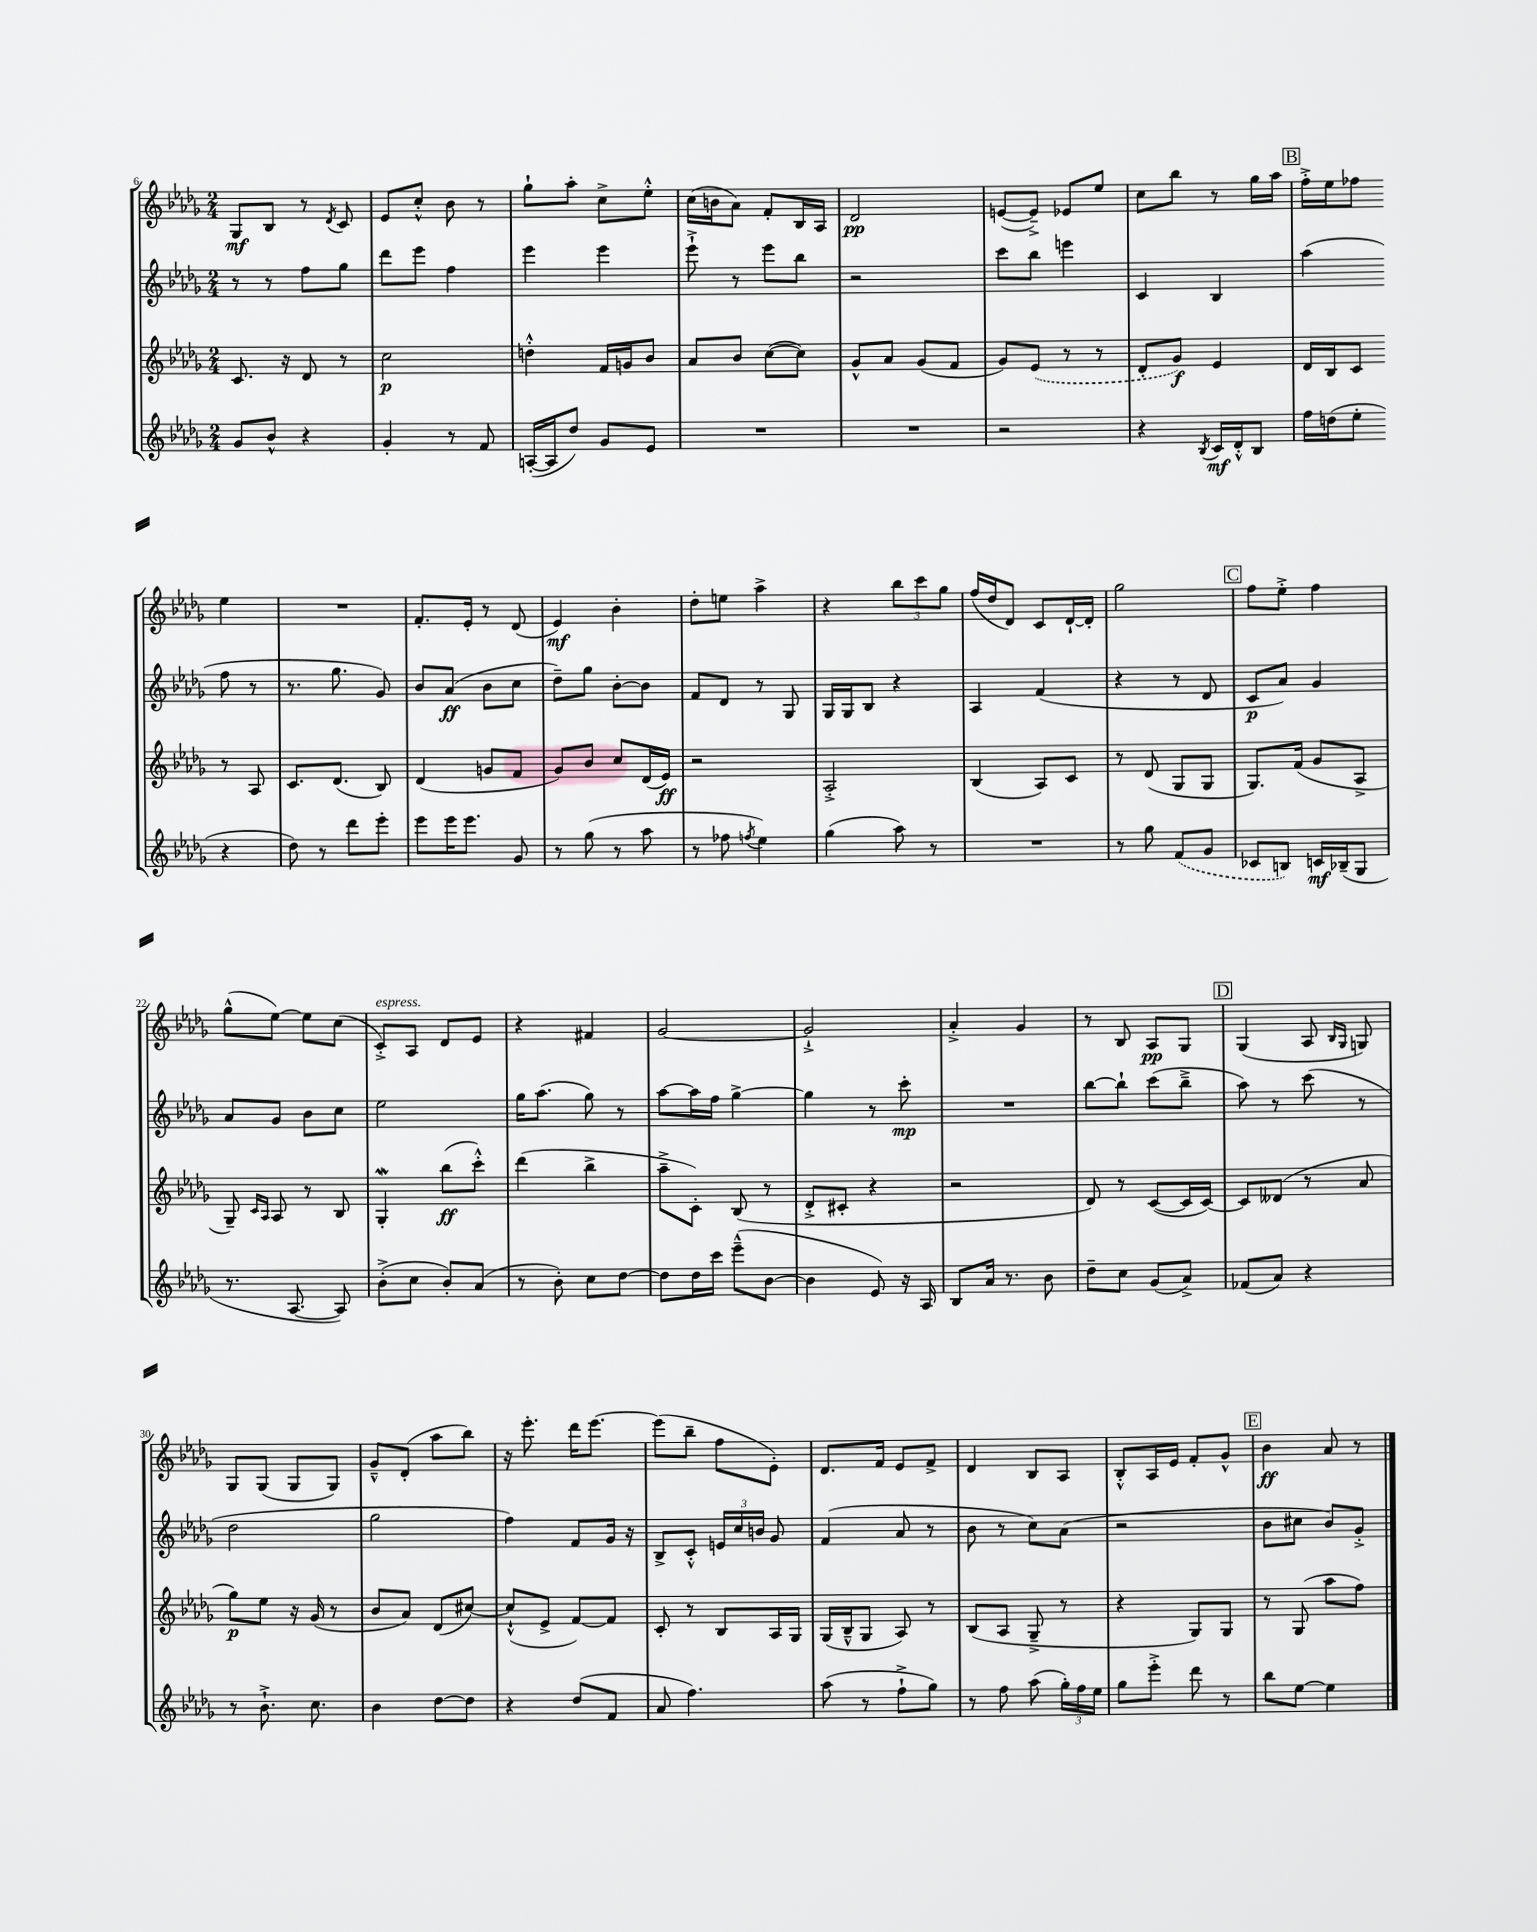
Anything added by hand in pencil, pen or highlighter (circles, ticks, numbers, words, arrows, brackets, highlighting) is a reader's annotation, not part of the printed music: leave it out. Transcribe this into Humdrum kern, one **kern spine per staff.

**kern	**dynam	**kern	**dynam	**kern	**dynam	**kern	**dynam
*part4	*part4	*part3	*part3	*part2	*part2	*part1	*part1
*staff4	*staff4	*staff3	*staff3	*staff2	*staff2	*staff1	*staff1
*clefG2	*	*clefG2	*	*clefG2	*	*clefG2	*
*k[b-e-a-d-g-]	*	*k[b-e-a-d-g-]	*	*k[b-e-a-d-g-]	*	*k[b-e-a-d-g-]	*
*M2/4	*	*M2/4	*	*M2/4	*	*M2/4	*
=6	=6	=6	=6	=6	=6	=6	=6
8g-/L	.	8.c/	.	8r	.	8G-/L	mf
8b-^^/J	.	.	.	8r	.	8B-/J	.
.	.	16r	.	.	.	.	.
4r	.	8d-/	.	8ff\L	.	8r	.
.	.	.	.	.	.	8qd-/	.
.	.	8r	.	8gg-\J	.	8c/	.
=7	=7	=7	=7	=7	=7	=7	=7
4g-'/	.	2cc\	p	8ddd-\L	.	8e-/L	.
.	.	.	.	8eee-\J	.	8cc'^^/J	.
8r	.	.	.	4ff\	.	8b-\	.
8f/	.	.	.	.	.	8r	.
=8	=8	=8	=8	=8	=8	=8	=8
([16An'/LL	.	4ddn'^^\	.	4eee-\	.	8gg-`\L	.
16A/J]	.	.	.	.	.	.	.
8dd-/J)	.	.	.	.	.	8aa-'\J	.
8g-/L	.	16f/LL	.	4eee-\	.	8cc^\L	.
.	.	16gn/J	.	.	.	.	.
8e-/J	.	8b-/J	.	.	.	8ee-'^^\J	.
=9	=9	=9	=9	=9	=9	=9	=9
2r	.	8a-/L	.	8eee-`^\	.	(16cc\LL	.
.	.	.	.	.	.	16bn\J	.
.	.	8b-/J	.	8r	.	8a-\J)	.
.	.	([8cc\L	.	8eee-\L	.	8f'/L	.
.	.	8cc\J])	.	8bb-\J	.	16B-/L	.
.	.	.	.	.	.	16A-/JJ	.
=10	=10	=10	=10	=10	=10	=10	=10
2r	.	8g-^^/L	.	2r	.	2d-/	pp
.	.	8a-/J	.	.	.	.	.
.	.	(8g-/L	.	.	.	.	.
.	.	8f/J	.	.	.	.	.
=11	=11	=11	=11	=11	=11	=11	=11
2r	.	8g-/L)	.	8ccc\L	.	([8en/L	.
.	.	(8e-/J	.	8bb-\J	.	8e~^/J])	.
.	.	8r	.	4eeen\	.	8e-X/L	.
.	.	8r	.	.	.	8ee-/J	.
=12	=12	=12	=12	=12	=12	=12	=12
4r	.	8d-'/L	.	4c/	.	8cc\L	.
.	.	8g-/J)	f	.	.	8bb-\J	.
8qB-/	.	.	.	.	.	.	.
16c/LL	mf	4e-/	.	4B-/	.	8r	.
16d-'^^/J	.	.	.	.	.	.	.
8B-/J	.	.	.	.	.	16gg-\LL	.
.	.	.	.	.	.	16aa-\JJ	.
!!LO:REH:place=s1:t=B
=13	=13	=13	=13	=13	=13	=13	=13
16ff\LL	.	16d-/LL	.	(4aa-\	.	16ff'^\LL	.
(16ddn\J	.	16B-/J	.	.	.	16ee-\J	.
8ee-'\J	.	8c/J	.	.	.	8ff-X\J	.
4r	.	8r	.	8ff\	.	4ee-\	.
.	.	8A-/	.	8r	.	.	.
!!LO:LB:g=z
=14	=14	=14	=14	=14	=14	=14	=14
8dd-\)	.	8.c/L	.	8.r	.	2r	.
8r	.	.	.	.	.	.	.
.	.	(8.d-/J	.	8.gg-\	.	.	.
8ddd-\L	.	.	.	.	.	.	.
8eee-'\J	.	8B-/)	.	8g-/)	.	.	.
=15	=15	=15	=15	=15	=15	=15	=15
8eee-\L	.	(4d-/	.	8b-/L	.	8.f'/L	.
16eee-\K	.	.	.	(8a-/J	ff	.	.
8.eee-\J	.	.	.	.	.	16e-'/Jk	.
.	.	8gn/L	.	8b-\L	.	8r	.
8g-/	.	8f/J	.	8cc\J	.	(8d-/	.
=16	=16	=16	=16	=16	=16	=16	=16
8r	.	8g-/L)	.	8dd-~\L)	.	4e-/)	mf
(8gg-\	.	8b-/J	.	8gg-\J	.	.	.
8r	.	8cc/L	.	[8b-'\L	.	4b-'\	.
8aa-\	.	(16d-/L	.	8b-\J]	.	.	.
.	.	16e-/JJ)	ff	.	.	.	.
=17	=17	=17	=17	=17	=17	=17	=17
8r	.	2r	.	8f/L	.	8dd-'\L	.
8ff-X\	.	.	.	8d-/J	.	8een\J	.
8qffn/	.	.	.	.	.	.	.
4ee-\)	.	.	.	8r	.	4aa-^\	.
.	.	.	.	8G-/	.	.	.
=18	=18	=18	=18	=18	=18	=18	=18
(4gg-\	.	2A-'^/	.	16G-/LL	.	4r	.
.	.	.	.	16G-/J	.	.	.
.	.	.	.	8B-/J	.	.	.
8aa-\)	.	.	.	4r	.	12bb-\L	.
.	.	.	.	.	.	12ccc\	.
8r	.	.	.	.	.	.	.
.	.	.	.	.	.	12gg-\J	.
=19	=19	=19	=19	=19	=19	=19	=19
2r	.	(4B-/	.	4A-/	.	(16ff/LL	.
.	.	.	.	.	.	16dd-/J	.
.	.	.	.	.	.	8d-/J)	.
.	.	8A-/L)	.	(4f/	.	8c/L	.
.	.	8c/J	.	.	.	[16d-`/L	.
.	.	.	.	.	.	16d-'/JJ]	.
=20	=20	=20	=20	=20	=20	=20	=20
8r	.	8r	.	4r	.	2gg-\	.
8gg-\	.	(8d-/	.	.	.	.	.
(8f/L	.	8G-/L	.	8r	.	.	.
8g-/J	.	8G-/J	.	8d-/	.	.	.
!!LO:REH:place=s1:t=C
=21	=21	=21	=21	=21	=21	=21	=21
8c-X/L	.	8.G-/L)	.	8c/L	p	8ff\L	.
8Bn/J)	.	.	.	8a-/J)	.	8ee-'^\J	.
.	.	(16f/Jk	.	.	.	.	.
16cn/LL	mf	8g-/L	.	4g-/	.	4ff\	.
(16B-X~/J	.	.	.	.	.	.	.
8G-/J	.	8A-^/J	.	.	.	.	.
!!LO:LB:g=z
=22	=22	=22	=22	=22	=22	=22	=22
8.r	.	8G-~/)	.	8a-/L	.	(8gg-^^\L	.
.	.	16qqc/LL	.	.	.	.	.
.	.	16qqA-/JJ	.	.	.	.	.
.	.	8A-/	.	8g-/J	.	[8ee-\J)	.
[8.A-/	.	.	.	.	.	.	.
.	.	8r	.	8b-\L	.	8ee-\L]	.
8A-/])	.	8B-/	.	8cc\J	.	(8cc\J	.
=23	=23	=23	=23	=23	=23	=23	=23
!	!	!	!	!	!	!LO:TX:a:i:t=espress.	!
(8b-'^\L	.	4G-w'/	.	2ee-\	.	8c'^/L)	.
8cc\J	.	.	.	.	.	8A-/J	.
8b-'/L)	.	(8bb-\L	ff	.	.	8d-/L	.
(8a-/J	.	8ccc'^^\J)	.	.	.	8e-/J	.
=24	=24	=24	=24	=24	=24	=24	=24
8r	.	(4ddd-\	.	16gg-\KL	.	4r	.
.	.	.	.	(8.aa-\J	.	.	.
8b-'\)	.	.	.	.	.	.	.
8cc\L	.	4bb-^\	.	8gg-\)	.	4f#X/	.
[8dd-\J	.	.	.	8r	.	.	.
=25	=25	=25	=25	=25	=25	=25	=25
8dd-\L]	.	8aa-~^\L	.	[8aa-\L	.	[2g-/	.
16dd-\L	.	8c'\J)	.	16aa-\L]	.	.	.
16ccc\JJ	.	.	.	16ff\JJ	.	.	.
(8eee-~^^\L	.	(8B-/	.	[4gg-^\	.	.	.
[8b-\J	.	8r	.	.	.	.	.
=26	=26	=26	=26	=26	=26	=26	=26
4b-\]	.	8d-'^/L	.	4gg-\]	.	2g-`^/]	.
.	.	8c#X'/J	.	.	.	.	.
8e-/)	.	4r	.	8r	.	.	.
16r	.	.	.	8ccc'\	mp	.	.
16A-/	.	.	.	.	.	.	.
=27	=27	=27	=27	=27	=27	=27	=27
8B-/L	.	2r	.	2r	.	4a-'^/	.
16a-/Jk	.	.	.	.	.	.	.
8.r	.	.	.	.	.	.	.
.	.	.	.	.	.	4g-/	.
8b-\	.	.	.	.	.	.	.
=28	=28	=28	=28	=28	=28	=28	=28
8dd-~\L	.	8d-/)	.	[8bb-\L	.	8r	.
8cc\J	.	8r	.	8bb-`\J]	.	8B-/	.
(8g-/L	.	([8c/L	.	(8ccc\L	.	8A-/L	pp
8a-^/J)	.	16c/L]	.	8bb-~^\J	.	8G-/J	.
.	.	[16c/JJ)	.	.	.	.	.
!!LO:REH:place=s1:t=D
=29	=29	=29	=29	=29	=29	=29	=29
(8f-X/L	.	8c/L]	.	8aa-\)	.	(4G-/	.
8a-/J)	.	(8d--X/J	.	8r	.	.	.
4r	.	8r	.	(8ccc\	.	8A-/	.
.	.	.	.	.	.	16qqB-/LL	.
.	.	.	.	.	.	16qqG-/JJ	.
.	.	8a-/	.	8r	.	8Gn/)	.
!!LO:LB:g=z
=30	=30	=30	=30	=30	=30	=30	=30
8r	.	8gg-\L)	p	2dd-\	.	8G-/L	.
8.b-`^\	.	8ee-\J	.	.	.	(8G-/J	.
.	.	16r	.	.	.	8G-/L	.
8.cc\	.	(16g-/	.	.	.	.	.
.	.	8r	.	.	.	8G-/J)	.
=31	=31	=31	=31	=31	=31	=31	=31
4b-\	.	8b-/L	.	2gg-\	.	8g-~^^/L	.
.	.	8a-/J)	.	.	.	(8d-'/J	.
[8dd-\L	.	(8d-/L	.	.	.	8aa-\L	.
8dd-\J]	.	[8cc#X/J)	.	.	.	8bb-\J)	.
=32	=32	=32	=32	=32	=32	=32	=32
4r	.	(8cc#`^^/L]	.	4ff\)	.	16r	.
.	.	.	.	.	.	8.eee-'\	.
.	.	8e-^/J	.	.	.	.	.
(8dd-/L	.	[8f/L)	.	8f/L	.	16ddd-\KL	.
.	.	.	.	.	.	[8.eee-\J	.
8f/J	.	8f/J]	.	16g-/Jk	.	.	.
.	.	.	.	16r	.	.	.
=33	=33	=33	=33	=33	=33	=33	=33
8a-/	.	8c'/	.	8B-^/L	.	(8eee-\L]	.
4.ff\)	.	8r	.	8c'^^/J	.	8bb-~\J	.
.	.	8B-/L	.	24en/LL	.	8ff\L	.
.	.	.	.	24cc/	.	.	.
.	.	.	.	24bn/JJ	.	.	.
.	.	16A-/L	.	8g-/	.	8e-'\J)	.
.	.	16G-/JJ	.	.	.	.	.
=34	=34	=34	=34	=34	=34	=34	=34
(8aa-\	.	(16G-/LL	.	(4f/	.	8.d-/L	.
.	.	16B-~^^/J	.	.	.	.	.
8r	.	8G-/J	.	.	.	.	.
.	.	.	.	.	.	16f/Jk	.
8ff`^\L	.	8A-/)	.	8a-/	.	8e-/L	.
8gg-\J)	.	8r	.	8r	.	8f^/J	.
=35	=35	=35	=35	=35	=35	=35	=35
8r	.	(8B-/L	.	8b-\	.	4d-/	.
8ff\	.	8A-/J	.	8r	.	.	.
(8aa-\	.	8G-~^/	.	8cc\L)	.	8B-/L	.
24gg-'\LL)	.	8r	.	(8a-\J	.	8A-/J	.
24ff\	.	.	.	.	.	.	.
24ee-\JJ	.	.	.	.	.	.	.
=36	=36	=36	=36	=36	=36	=36	=36
8gg-\L	.	4r	.	2r	.	8B-'^^/L	.
8eee-'^\J	.	.	.	.	.	16A-/L	.
.	.	.	.	.	.	16e-/JJ	.
8ddd-\	.	8G-/L)	.	.	.	8f'/L	.
8r	.	8G-/J	.	.	.	8g-^^/J	.
!!LO:REH:place=s1:t=E
=37	=37	=37	=37	=37	=37	=37	=37
8bb-\L	.	8r	.	8b-\L	.	4b-\	ff
[8ee-\J	.	(8G-/	.	8cc#X\J	.	.	.
4ee-\]	.	8aa-\L	.	8b-/L)	.	8a-/	.
.	.	8ff\J)	.	8g-'^/J	.	8r	.
==	==	==	==	==	==	==	==
*-	*-	*-	*-	*-	*-	*-	*-
